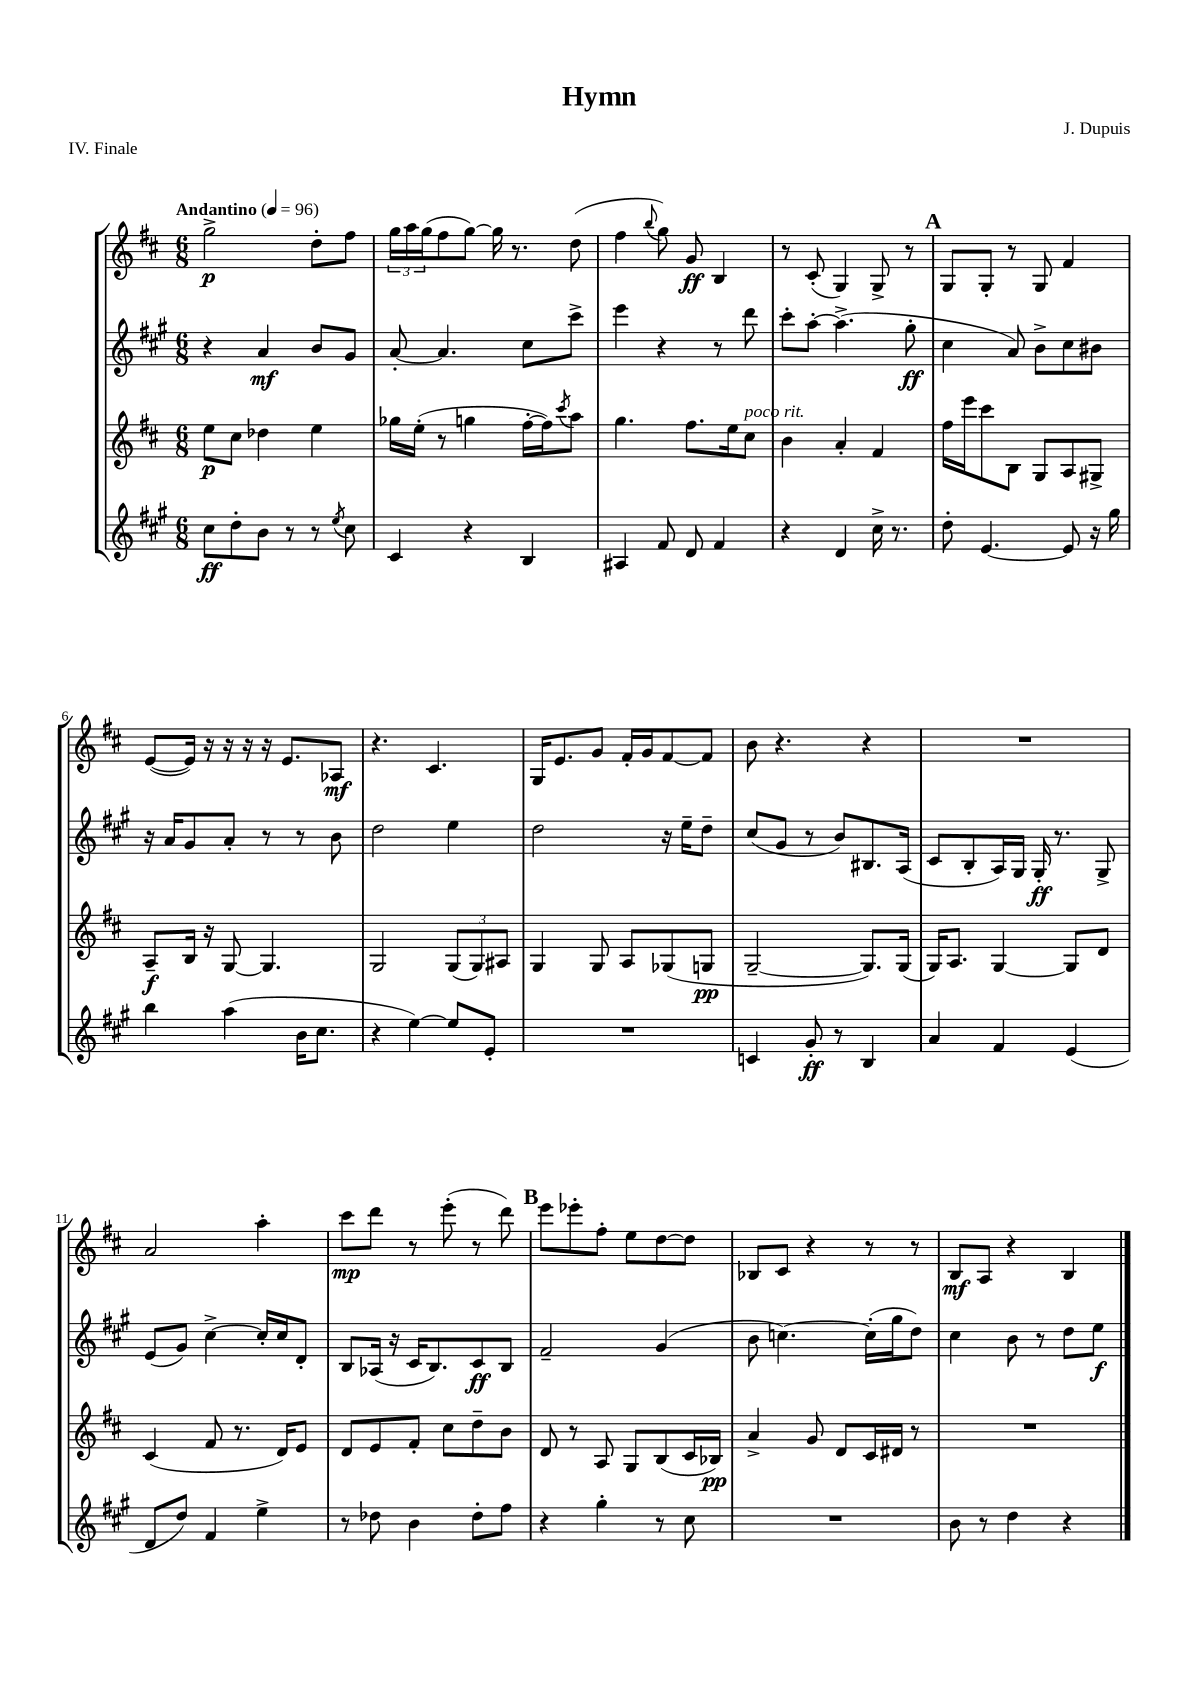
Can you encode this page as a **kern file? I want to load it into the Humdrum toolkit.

**kern	**kern	**kern	**kern
*staff4	*staff3	*staff2	*staff1
*clefG2	*clefG2	*clefG2	*clefG2
*k[f#c#g#]	*k[f#c#]	*k[f#c#g#]	*k[f#c#]
*M6/8	*M6/8	*M6/8	*M6/8
*MM96	*MM96	*MM96	*MM96
8cc#\L	8ee\L	4r	2gg^\
8dd'\	8cc#\J	.	.
8b\J	4dd-\	4a/	.
8r	.	.	.
8r	4ee\	8b/L	8dd'\L
8qee/	.	.	.
8cc#\	.	8g#/J	8ff#\J
=	=	=	=
4c#/	16gg-\LL	[8a'/	24gg\LL
.	.	.	24aa\
.	(16ee'\JJ	.	.
.	.	.	(24gg\J
.	8r	4.a/]	8ff#\
4r	4gg\	.	[8gg\J)
.	.	.	16gg\]
.	.	.	8.r
4B/	[16ff#'\LL	8cc#\L	.
.	16ff#\]J)	.	.
.	8qccc#/	.	.
.	8aa\J	8ccc#^\J	(8dd\
=	=	=	=
4A#/	4.gg\	4eee\	4ff#\
.	.	.	8qqbb/
8f#/	.	4r	8gg\)
8d/	8.ff#\L	.	8g/
4f#/	.	8r	4B/
.	16ee\k	.	.
.	8cc#\J	8ddd\	.
=	=	=	=
4r	4b\	8ccc#'\L	8r
.	.	[8aa'\J	(8c#'/
4d/	4a'/	(4.aa^\]	4G/)
16cc#^\	4f#/	.	8G^/
8.r	.	.	.
.	.	8gg#'\	8r
=	=	=	=
8dd'\	16ff#\LL	4cc#\	8G/L
.	16eee\J	.	.
[4.e/	8ccc#\	.	8G'/J
.	8B\J	8a/)	8r
.	8G/L	8b^\L	8G/
8e/]	8A/	8cc#\	4f#/
16r	8G#^/J	8b#\J	.
16gg#\	.	.	.
=	=	=	=
4bb\	8A~/L	16r	([8e/L
.	.	16a/LK	.
.	16B/Jk	8g#/	16e/]Jk)
.	16r	.	16r
(4aa\	[8G/	8a'/J	16r
.	.	.	16r
.	4.G/]	8r	16r
.	.	.	8.e/L
16b\LK	.	8r	.
8.cc#\J	.	.	.
.	.	8b\	8A-/J
=	=	=	=
4r	2G/	2dd\	4.r
[4ee\)	.	.	.
.	.	.	4.c#/
8ee/]L	(12G/L	4ee\	.
.	12G/)	.	.
8e'/J	.	.	.
.	12A#/J	.	.
=	=	=	=
2.r	4G/	2dd\	16G/LK
.	.	.	8.e/
.	8G/	.	8g/J
.	8A/L	.	16f#'/LL
.	.	.	16g/J
.	(8G-/	16r	[8f#/
.	.	16ee~\LK	.
.	8G/J	8dd~\J	8f#/]J
=	=	=	=
4c/	[2G~/	(8cc#/L	8b\
.	.	8g#/J	4.r
8g#'/	.	8r	.
8r	.	8b/L)	.
4B/	8.G/]L)	8.B#/	4r
.	(16G/Jk	(16A/Jk	.
=	=	=	=
4a/	16G/LK)	8c#/L	2.r
.	8.A/J	.	.
.	.	8B'/	.
4f#/	[4G/	16A/L)	.
.	.	16G#/JJ	.
.	.	16G#'/	.
.	.	8.r	.
(4e/	8G/]L	.	.
.	8d/J	8G#^/	.
=	=	=	=
8d/L	(4c#/	(8e/L	2a/
8dd/J)	.	8g#/J)	.
4f#/	8f#/	[4cc#^\	.
.	8.r	.	.
4ee^\	.	16cc#'/]LL	4aa'\
.	16d/LK)	16cc#/J	.
.	8e/J	8d'/J	.
=	=	=	=
8r	8d/L	8B/L	8ccc#\L
8dd-\	8e/	(16A-/Jk	8ddd\J
.	.	16r	.
4b\	8f#'/J	16c#/LK	8r
.	.	8.B/)	.
.	8cc#\L	.	(8eee'\
8dd-'\L	8dd~\	8c#/	8r
8ff#\J	8b\J	8B/J	8ddd\)
=	=	=	=
4r	8d/	2f#~/	8eee\L
.	8r	.	8eee-'\
4gg#'\	8A/	.	8ff#'\J
.	8G/L	.	8ee\L
8r	(8B/	(4g#/	[8dd\
8cc#\	16c#/L	.	8dd\]J
.	16B-/JJ)	.	.
=	=	=	=
2.r	4a^/	8b\	8B-/L
.	.	[4.cc\)	8c#/J
.	8g/	.	4r
.	8d/L	.	.
.	16c#/L	(16cc'\]LL	8r
.	16d#/JJ	16gg#\J	.
.	8r	8dd\J)	8r
=	=	=	=
8b\	2.r	4cc#\	8B/L
8r	.	.	8A/J
4dd\	.	8b\	4r
.	.	8r	.
4r	.	8dd\L	4B/
.	.	8ee\J	.
==	==	==	==
*-	*-	*-	*-
